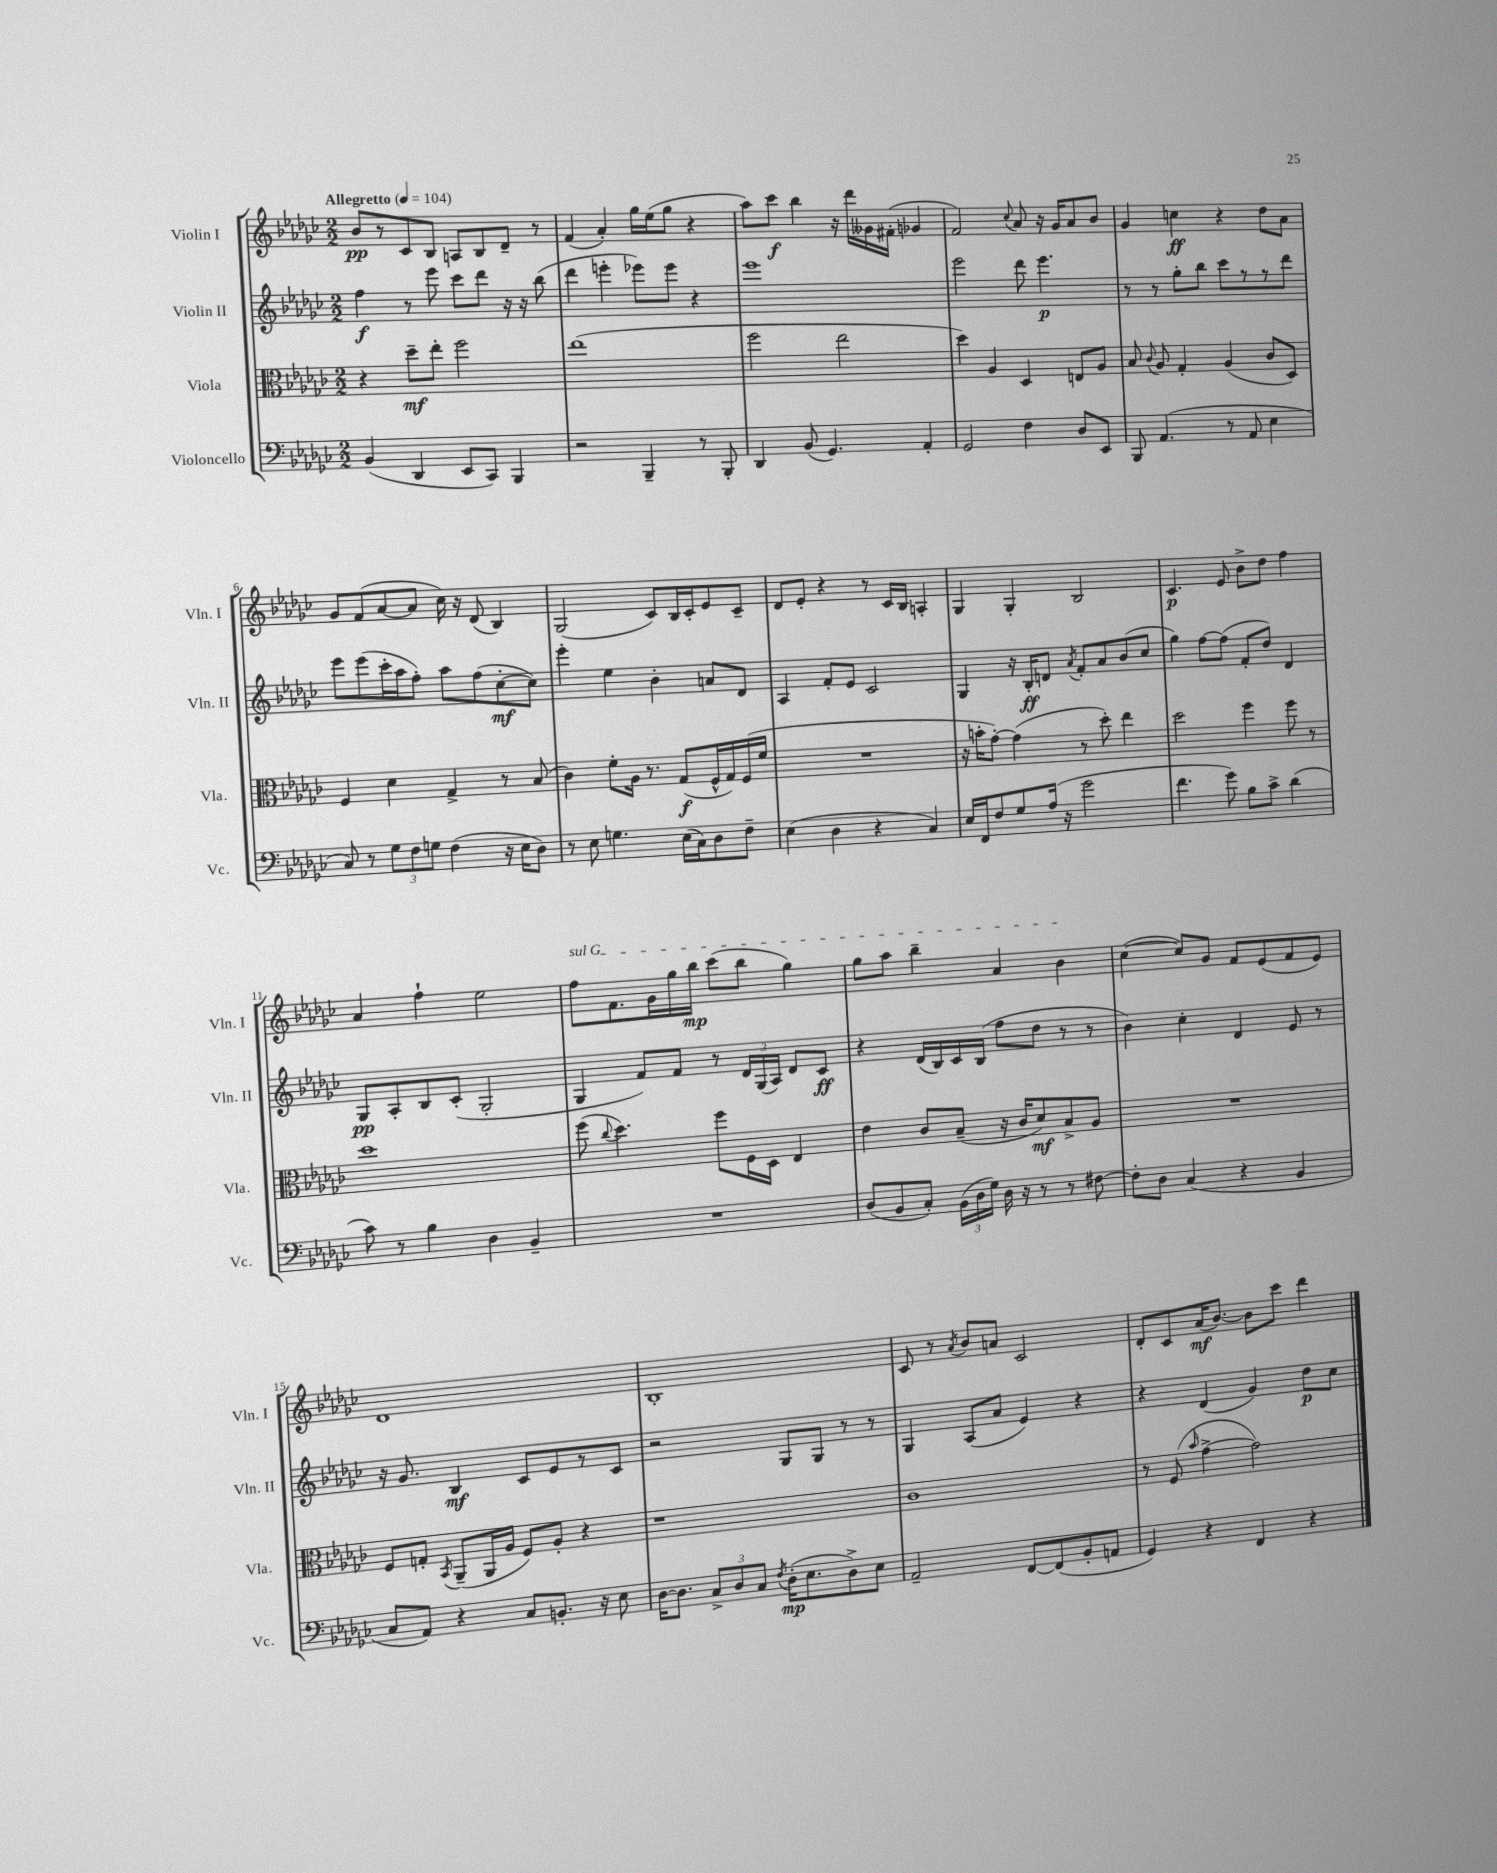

**kern	**dynam	**kern	**dynam	**kern	**dynam	**kern	**dynam
*part4	*part4	*part3	*part3	*part2	*part2	*part1	*part1
*staff4	*staff4	*staff3	*staff3	*staff2	*staff2	*staff1	*staff1
*I"Violoncello	*	*I"Viola	*	*I"Violin II	*	*I"Violin I	*
*I'Vc.	*	*I'Vla.	*	*I'Vln. II	*	*I'Vln. I	*
*clefF4	*	*clefC3	*	*clefG2	*	*clefG2	*
*k[b-e-a-d-g-c-]	*	*k[b-e-a-d-g-c-]	*	*k[b-e-a-d-g-c-]	*	*k[b-e-a-d-g-c-]	*
*M2/2	*	*M2/2	*	*M2/2	*	*M2/2	*
*MM104	*	*MM104	*	*MM104	*	*MM104	*
=1	=1	=1	=1	=1	=1	=1	=1
!	!	!	!	!	!	!LO:TX:a:B:t=Allegretto	!
(4BB-/	.	4r	.	4ff\	f	8b-/L	pp
.	.	.	.	.	.	8r	.
4DD-/	.	8dd-~\L	mf	8r	.	8c-/	.
.	.	8ee-'\J	.	8eee-\	.	8B-/J	.
8EE-/L	.	2ff\	.	8ccc-\L	.	8An/L	.
8CC-/J)	.	.	.	8ddd-\J	.	8B-/	.
4BBB-/	.	.	.	16r	.	8d-~/J	.
.	.	.	.	16r	.	.	.
.	.	.	.	(8bb-\	.	8r	.
=2	=2	=2	=2	=2	=2	=2	=2
2r	.	(1ee-	.	4ddd-\	.	(4f/	.
.	.	.	.	4eeen'\	.	4a-'/)	.
4BBB-~/	.	.	.	8eee-X\L)	.	16gg-\LL	.
.	.	.	.	.	.	(16ee-\J	.
.	.	.	.	8eee-\J	.	8gg-\J	.
8r	.	.	.	4r	.	4r	.
8BBB-'/	.	.	.	.	.	.	.
=3	=3	=3	=3	=3	=3	=3	=3
4DD-/	.	2ff\	.	1eee-	.	8aa-\L)	.
.	.	.	.	.	.	8ccc-\J	f
(8BB-/	.	.	.	.	.	4bb-\	.
4.GG-/)	.	.	.	.	.	.	.
.	.	2ee-\	.	.	.	16r	.
.	.	.	.	.	.	16ddd-\LL	.
.	.	.	.	.	.	16g--X\	.
.	.	.	.	.	.	(16f#X'\JJ	.
4AA-'/	.	.	.	.	.	4g-X/	.
=4	=4	=4	=4	=4	=4	=4	=4
2GG-/	.	4dd-\)	.	2eee-\	.	2f/)	.
.	.	4A-/	.	.	.	.	.
.	.	.	.	.	.	8qqcc-/	.
4F\	.	4D-/	.	8ddd-\	.	8a-/	.
.	.	.	.	4.eee-\	p	16r	.
.	.	.	.	.	.	16g-/KL	.
8D-/L	.	8En/L	.	.	.	8a-/	.
8EE-/J	.	8A-/J	.	.	.	8b-/J	.
=5	=5	=5	=5	=5	=5	=5	=5
8BBB-/	.	8B-/	.	8r	.	4g-/	.
.	.	8qqc-/	.	.	.	.	.
(4.AA-/	.	8A-/	.	8r	.	.	.
.	.	4G-'/	.	8gg-'\L	.	4ccn\	ff
.	.	.	.	8bb-\J	.	.	.
8r	.	(4A-/	.	8ccc-\L	.	4r	.
8AA-/	.	.	.	8r	.	.	.
4E-\	.	8c-/L	.	8r	.	8dd-\L	.
.	.	8D-/J)	.	8ddd-\J	.	8a-\J	.
!!LO:LB:g=z
=6	=6	=6	=6	=6	=6	=6	=6
8C-/)	.	4F/	.	8eee-\L	.	8g-/L	.
8r	.	.	.	(8eee-\	.	(8f/	.
12G-\L	.	4d-\	.	16ccc-'\L	.	[8a-/	.
.	.	.	.	16aa-\J	.	.	.
12F\	.	.	.	.	.	.	.
.	.	.	.	8ff'\J)	.	8a-/J]	.
12Gn\J	.	.	.	.	.	.	.
(4F\	.	4G-^/	.	8aa-\L	.	16cc-\)	.
.	.	.	.	.	.	16r	.
.	.	.	.	(8ff\	.	(8d-/	.
16r	.	8r	.	[8cc-'\	mf	4B-/)	.
16E-\KL	.	.	.	.	.	.	.
8D-\J)	.	(8B-/	.	8cc-\J])	.	.	.
=7	=7	=7	=7	=7	=7	=7	=7
8r	.	4c-\)	.	4eee-'\	.	(2G-/	.
8E-\	.	.	.	.	.	.	.
4.Gn\	.	8f'\L	.	4ee-\	.	.	.
.	.	16A-\Jk	.	.	.	.	.
.	.	8.r	.	.	.	.	.
.	.	.	.	4b-'\	.	8c-/L)	.
(16E-\LL	.	(8G-/L	f	.	.	16B-/L	.
16C-\J)	.	.	.	.	.	16c-'/J	.
8D-\	.	16F^^/L	.	8an/L	.	8e-/	.
.	.	16G-/)	.	.	.	.	.
8F~\J	.	(16F/	.	8d-/J	.	8c-~/J	.
.	.	16f/JJ	.	.	.	.	.
=8	=8	=8	=8	=8	=8	=8	=8
(4E-\	.	1r	.	4A-/	.	8d-/L	.
.	.	.	.	.	.	8e-'/J	.
4D-\	.	.	.	8f'/L	.	4r	.
.	.	.	.	8e-/J	.	.	.
4r	.	.	.	2c-/	.	8r	.
.	.	.	.	.	.	16c-/LL	.
.	.	.	.	.	.	16B-/JJ	.
4C-/)	.	.	.	.	.	4An'/	.
=9	=9	=9	=9	=9	=9	=9	=9
16E-/LL	.	16r	.	4G-/	.	4G-/	.
16FF/J	.	16bn'\KL	.	.	.	.	.
8F/	.	[8g-'\J)	.	.	.	.	.
8G-/	.	(4g-\]	.	16r	.	4G-'/	.
.	.	.	.	16B-'/KL	ff	.	.
(16A-/Jk	.	.	.	8dn/J	.	.	.
16r	.	.	.	.	.	.	.
.	.	.	.	8qa-/	.	.	.
2g-\	.	8r	.	8f'/L	.	2B-/	.
.	.	8dd-'\)	.	8a-/	.	.	.
.	.	4ee-\	.	(8b-/	.	.	.
.	.	.	.	8cc-/J	.	.	.
=10	=10	=10	=10	=10	=10	=10	=10
4.f\	.	2dd-\	.	4gg-\)	.	4.c-/	p
.	.	.	.	[8ff\L	.	.	.
8g-\)	.	.	.	(8ff\J]	.	8e-/	.
8B-\L	.	4ff\	.	8f'/L	.	8b-^\L	.
8c-^\J	.	.	.	8dd-/J)	.	8dd-\J	.
(4d-\	.	8ff\	.	4d-/	.	4ff\	.
.	.	8r	.	.	.	.	.
!!LO:LB:g=z
=11	=11	=11	=11	=11	=11	=11	=11
8c-\)	.	1dd-	.	8G-/L	pp	4a-/	.
8r	.	.	.	8A-'/	.	.	.
4B-\	.	.	.	8B-/	.	4ff`\	.
.	.	.	.	(8c-'/J	.	.	.
4D-\	.	.	.	2G-'/	.	2ee-\	.
4BB-~/	.	.	.	.	.	.	.
=12	=12	=12	=12	=12	=12	=12	=12
!	!	!	!	!	!	!LO:TX:a:i:t=sul G	!
1r	.	(8ff\	.	4G-/	.	8ff\L	.
.	.	8qqcc-/	.	.	.	.	.
.	.	4.dd-\)	.	.	.	8.f\	.
.	.	.	.	8f/L)	.	.	.
.	.	.	.	.	.	16g-\L	.
.	.	.	.	8f/J	.	16gg-\	.
.	.	.	.	.	.	16bb-\JJ	mp
.	.	8ff\L	.	8r	.	(8ccc-\L	.
.	.	16F\L	.	24d-/LL	.	8bb-\J	.
.	.	.	.	(24G-/	.	.	.
.	.	16D-\JJ	.	.	.	.	.
.	.	.	.	24A-/JJ)	.	.	.
.	.	4E-/	.	8d-/L	.	4gg-\)	.
.	.	.	.	8c-/J	ff	.	.
=13	=13	=13	=13	=13	=13	=13	=13
(8D-/L	.	4e-\	.	4r	.	8gg-\L	.
8BB-/	.	.	.	.	.	8aa-\J	.
8C-'/J)	.	8c-/L	.	(16d-/LL	.	4bb-~\	.
.	.	.	.	16B-/)	.	.	.
(24BB-\LL	.	(8B-~/J	.	16c-/	.	.	.
24D-\	.	.	.	.	.	.	.
.	.	.	.	(16B-/JJ	.	.	.
24G-\JJ)	.	.	.	.	.	.	.
16D-\	.	16r	.	8ff\L	.	4a-/	.
16r	.	16c-/KL	.	.	.	.	.
8r	.	8d-/)	mf	8dd-\J	.	.	.
8r	.	8B-^/	.	8r	.	4b-\	.
[8F#X\	.	8A-/J	.	8r	.	.	.
=14	=14	=14	=14	=14	=14	=14	=14
8F#'\L]	.	1r	.	4b-\)	.	([4cc-\	.
8D-\J	.	.	.	.	.	.	.
(4C-/	.	.	.	4cc-'\	.	8cc-/L])	.
.	.	.	.	.	.	8g-/J	.
4r	.	.	.	4d-/	.	8f/L	.
.	.	.	.	.	.	(8e-/	.
4BB-/	.	.	.	8e-/	.	8f/	.
.	.	.	.	8r	.	8e-/J)	.
!!LO:LB:g=z
=15	=15	=15	=15	=15	=15	=15	=15
8C-/L	.	8F/L	.	16r	.	1d-	.
.	.	.	.	8.g-/	.	.	.
8AA-/J)	.	8Gn'/J	.	.	.	.	.
.	.	8qBB-/	.	.	.	.	.
4r	.	(8AA-~/L	.	4B-/	mf	.	.
.	.	16AA-/L	.	.	.	.	.
.	.	16A-/JJ	.	.	.	.	.
8C-/L	.	8F/L)	.	8c-/L	.	.	.
8.BBn'/J	.	8A-'/J	.	8e-/	.	.	.
.	.	4r	.	8r	.	.	.
16r	.	.	.	.	.	.	.
8E-\	.	.	.	8c-/J	.	.	.
=16	=16	=16	=16	=16	=16	=16	=16
[16D-\KL	.	1r	.	2r	.	1B-'	.
8.D-\J]	.	.	.	.	.	.	.
12C-^/L	.	.	.	.	.	.	.
12D-/	.	.	.	.	.	.	.
12C-/J	.	.	.	.	.	.	.
8qF/	.	.	.	.	.	.	.
(16D-'\KL	mp	.	.	8G-/L	.	.	.
8.E-\	.	.	.	.	.	.	.
.	.	.	.	8G-/J	.	.	.
8D-^\)	.	.	.	8r	.	.	.
8E-\J	.	.	.	8r	.	.	.
=17	=17	=17	=17	=17	=17	=17	=17
2AA-~/	.	1c-	.	4G-/	.	8c-/	.
.	.	.	.	.	.	8r	.
.	.	.	.	.	.	8qa-/	.
.	.	.	.	(8A-/L	.	8b-/L	.
.	.	.	.	8a-/J	.	8an/J	.
[8FF/L	.	.	.	4e-/)	.	2c-/	.
(8FF/]	.	.	.	.	.	.	.
8BB-'/	.	.	.	4r	.	.	.
8AAn/J	.	.	.	.	.	.	.
=18	=18	=18	=18	=18	=18	=18	=18
4GG-/)	.	8r	.	4r	.	8d-'/L	.
.	.	(8F/	.	.	.	8c-/	.
.	.	16qqb-/	.	.	.	.	.
4r	.	[4g-^\	.	(4d-/	.	(16a-/K	mf
.	.	.	.	.	.	[8.b-/J)	.
4FF/	.	2g-\])	.	4g-/)	.	8b-\L]	.
.	.	.	.	.	.	8ccc-\J	.
4r	.	.	.	8dd-\L	p	4ddd-\	.
.	.	.	.	8cc-\J	.	.	.
==	==	==	==	==	==	==	==
*-	*-	*-	*-	*-	*-	*-	*-
